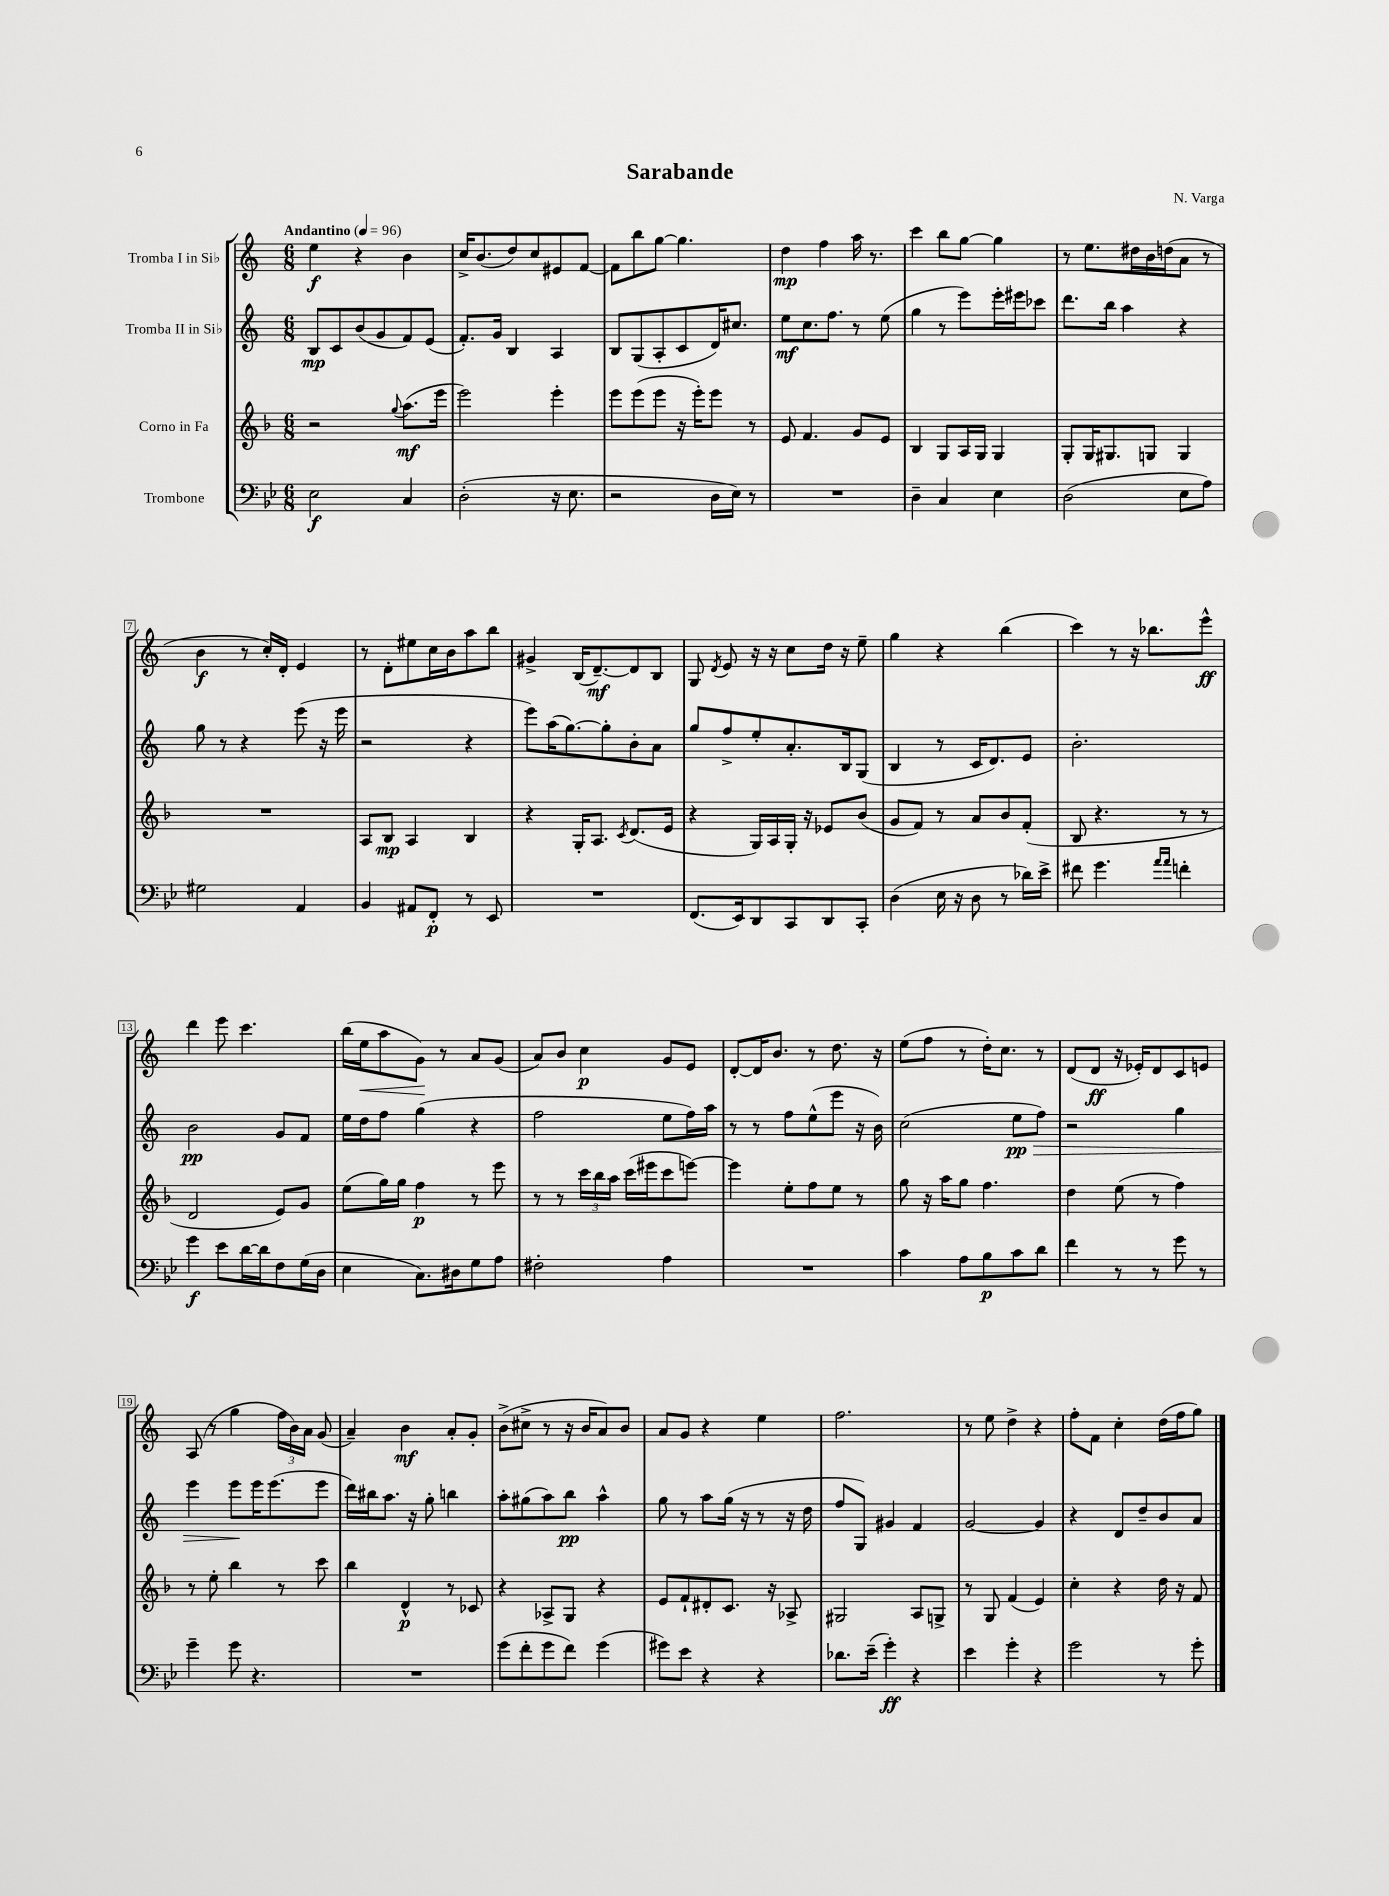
\header { title = "Sarabande" composer = "N. Varga" }
<<
\new StaffGroup <<
\new Staff = "s0" \with { instrumentName = "Tromba I in Sib" } {
    \clef treble \key c \major \numericTimeSignature \time 6/8 \tempo "Andantino" 4 = 96
    \autoBeamOff e''4\f r4 b'4 |
    c''16[-> b'8.( d''8) c''8 eis'8 f'8]~ |
    f'8[ b''8 g''8]~ g''4. |
    d''4\mp f''4 a''16 r8. |
    c'''4 b''8[ g''8]~ g''4 |
    r8 e''8.[ dis''16 b'16 d''16( a'8] r8 |
    b'4\f r8 c''16[-.) d'16]-. e'4 |
    r8 d'8[-. eis''8 c''16 b'16 a''8 b''8] |
    gis'4-> b16[( d'8.~--\mf) d'8 b8] |
    g8 \acciaccatura { d'8 } e'8 r16 r16 c''8[ d''16] r16 e''8-- |
    g''4 r4 b''4( |
    c'''4) r8 r16 bes''8.[ e'''8]-^\ff |
    d'''4 e'''8 c'''4. |
    b''16[( e''16\< a''8 g'8]\!) r8 a'8[ g'8]( |
    a'8[) b'8] c''4\p g'8[ e'8] |
    d'8[~-. d'16 b'8.] r8 d''8. r16 |
    e''8[( f''8] r8 d''16[-.) c''8.] r8 |
    d'8[( d'8]\ff r16 ees'16[-.) d'8 c'8 e'8] |
    a8( r8 g''4 \tuplet 3/2 { f''16[ b'16) a'16] } g'8( |
    a'4--) b'4\mf a'8[-. g'8]-. |
    b'8[->( cis''8]-> r8 r16 b'16[ a'8) b'8] |
    a'8[ g'8] r4 e''4 |
    f''2. |
    r8 e''8 d''4-> r4 |
    f''8[-. f'8] c''4-. d''16[( f''16 g''8]) \bar "|." |
}
\new Staff = "s1" \with { instrumentName = "Tromba II in Sib" } {
    \clef treble \key c \major \numericTimeSignature \time 6/8
    \autoBeamOff b8[\mp c'8 b'8( g'8 f'8) e'8]( |
    f'8.[-.) g'16] b4 a4 |
    b8[ g8( a8-. c'8 d'16) cis''8.] |
    e''8[\mf c''8. f''8.] r8 e''8( |
    g''4 r8 e'''8[) e'''16-. eis'''16 ces'''8] |
    d'''8.[ b''16] a''4 r4 |
    g''8 r8 r4 e'''8( r16 e'''16 |
    r2 r4 |
    e'''8[) a''16( g''8.~) g''8-. b'8-. a'8] |
    g''8[ f''8-> e''8-. a'8.-. b16 g8]( |
    b4 r8 c'16[ d'8.) e'8] |
    b'2.-. |
    b'2\pp g'8[ f'8] |
    e''16[ d''16 f''8] g''4( r4 |
    f''2 e''8[ f''16) a''16] |
    r8 r8 f''8[ e''8-^( e'''8] r16 b'16) |
    c''2( e''8[\pp\> f''8]) |
    r2 g''4 |
    e'''4 e'''8[\! e'''16 e'''8.( e'''8] |
    d'''16[) bis''16 a''8.] r16 g''8-. b''4 |
    a''8[-. gis''8( a''8) b''8]\pp a''4-^ |
    g''8 r8 a''8[ g''16]( r16 r8 r16 d''16 |
    f''8[ g8]) gis'4 f'4 |
    g'2~ g'4 |
    r4 d'8[ d''8-- b'8 a'8] \bar "|." |
}
\new Staff = "s2" \with { instrumentName = "Corno in Fa" } {
    \clef treble \key f \major \numericTimeSignature \time 6/8
    \autoBeamOff r2 \appoggiatura { g''8 } a''8.[\mf( e'''16] |
    e'''2) e'''4-. |
    e'''8[ e'''8( e'''8] r16 e'''16[-.) e'''8] r8 |
    e'8 f'4. g'8[ e'8] |
    bes4 g8[ a16 g16] g4 |
    g8[-. g16 gis8. g8] g4 |
    R2. |
    a8[ bes8]\mp a4 bes4 |
    r4 g16[-. a8.] \acciaccatura { c'8 } d'8.[( e'16] |
    r4 g16[) a16 g16]-. r16 ees'8[ bes'8]( |
    g'8[ f'8]) r8 a'8[ bes'8 f'8]-.( |
    bes8 r4. r8 r8 |
    d'2 e'8[) g'8] |
    e''8[( g''16) g''16] f''4\p r8 e'''8 |
    r8 r8 \tuplet 3/2 { c'''16[ bes''16 a''16] } c'''16[( eis'''16 c'''8 e'''8]~) |
    e'''4 e''8[-. f''8 e''8] r8 |
    g''8 r16 a''16[ g''8] f''4. |
    d''4 e''8( r8 f''4) |
    r8 e''8-. bes''4 r8 c'''8 |
    bes''4 d'4-^\p r8 ces'8 |
    r4 aes8[-> g8] r4 |
    e'8[ f'8-! dis'8-. c'8.] r16 aes8-> |
    gis2 a8[ g8]-> |
    r8 g8 f'4( e'4) |
    c''4-. r4 d''16 r16 f'8 \bar "|." |
}
\new Staff = "s3" \with { instrumentName = "Trombone" } {
    \clef bass \key bes \major \numericTimeSignature \time 6/8
    \autoBeamOff ees2\f c4 |
    d2-.( r16 ees8. |
    r2 d16[ ees16]) r8 |
    R2. |
    d4-- c4 ees4 |
    d2( ees8[ a8]) |
    gis2 a,4 |
    bes,4 ais,8[ f,8]-.\p r8 ees,8 |
    R2. |
    f,8.[( ees,16) d,8 c,8 d,8 c,8]-. |
    d4( ees16 r16 d8 r8 des'16[) ees'16]-> |
    fis'8 g'4. \grace { a'16[ a'16] } f'4-. |
    g'4\f ees'8[ d'16~ d'16 f8 g16( d16] |
    ees4 c8.[) dis16 g8 a8] |
    fis2-. a4 |
    R2. |
    c'4 a8[ bes8\p c'8 d'8] |
    f'4 r8 r8 g'8 r8 |
    g'4-- g'8 r4. |
    R2. |
    g'8[( f'8-. g'8 f'8]) g'4( |
    gis'8[) ees'8] r4 r4 |
    des'8.[ ees'16]--( g'4-.\ff) r4 |
    ees'4 g'4-. r4 |
    g'2 r8 g'8-. \bar "|." |
}
>>
>>
\layout { \context { \Score \override BarNumber.stencil = #(make-stencil-boxer 0.1 0.3 ly:text-interface::print) } }
